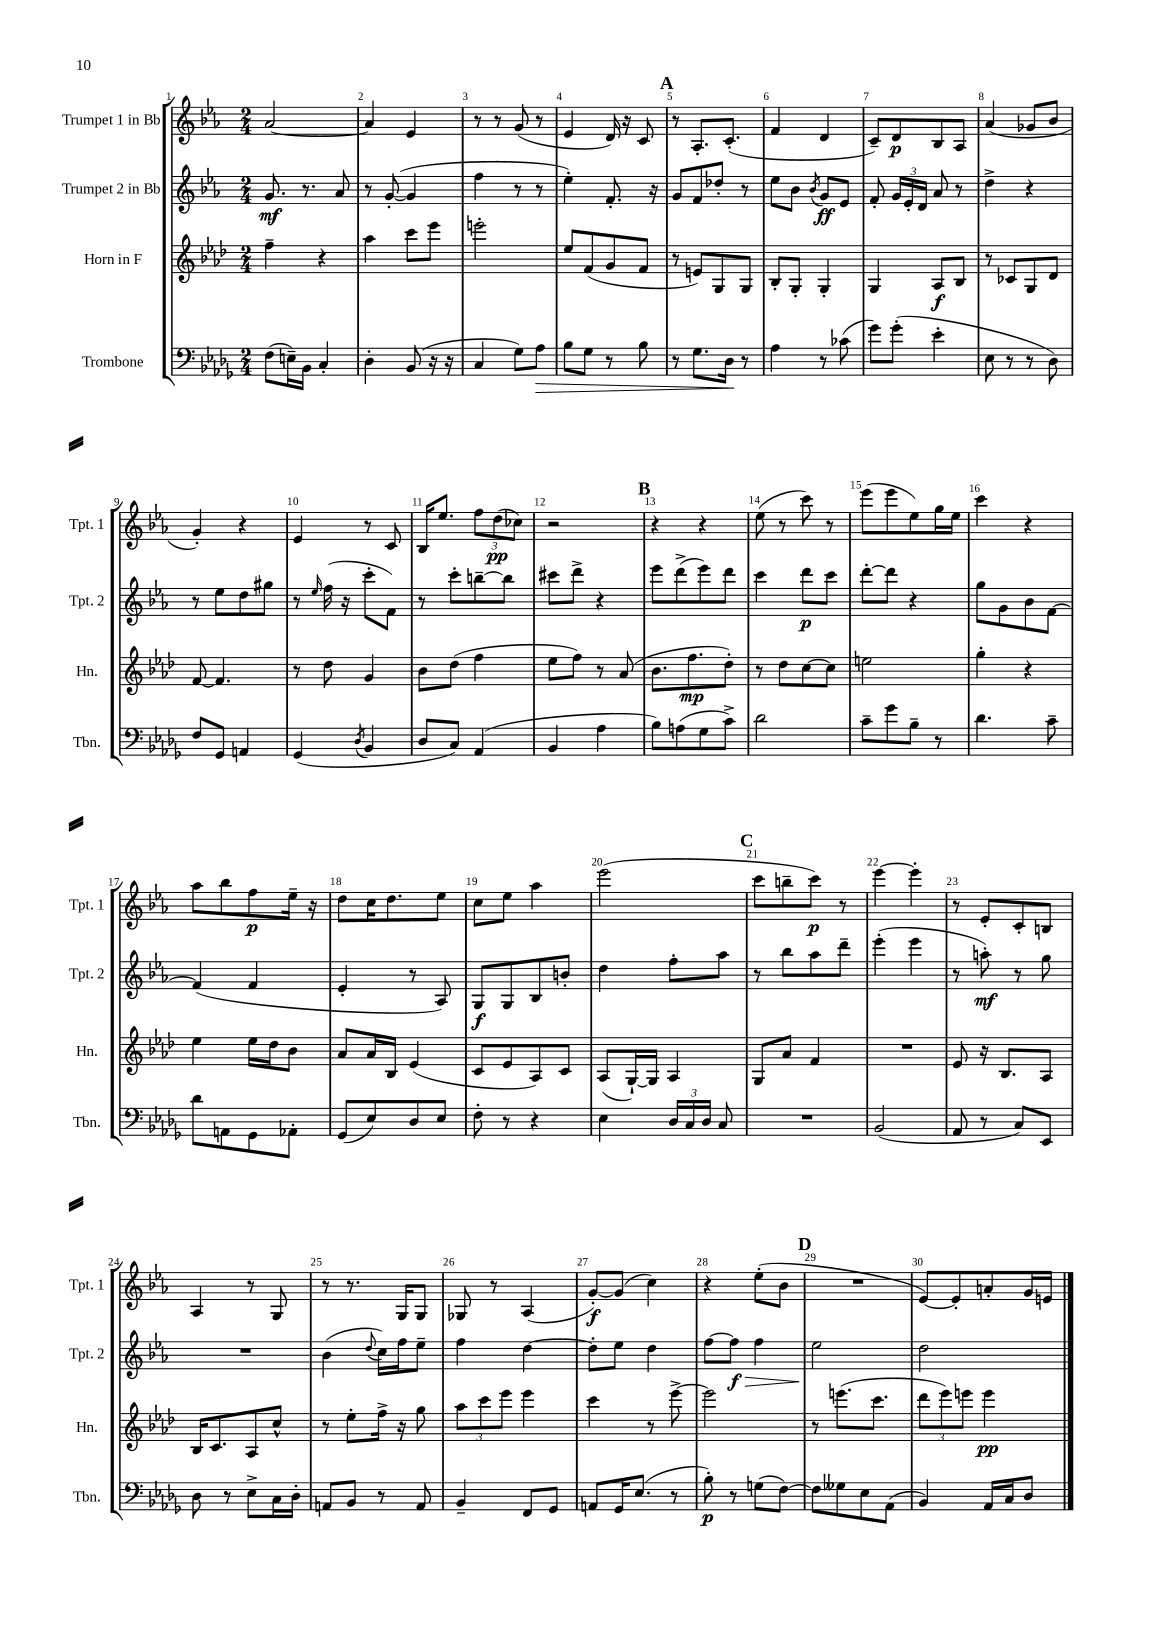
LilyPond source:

<<
\new StaffGroup <<
\new Staff = "s0" \with { instrumentName = "Trumpet 1 in Bb" shortInstrumentName = "Tpt. 1" } {
    \clef treble \key ees \major \numericTimeSignature \time 2/4
    \autoBeamOff aes'2~ |
    aes'4 ees'4 |
    r8 r8 g'8( r8 |
    ees'4 d'16) r16 c'8 |
    \mark \markup { \bold "A" } r8 aes8.[-. c'8.]-.( |
    f'4 d'4 |
    c'8[--) d'8\p bes8 aes8] |
    aes'4( ges'8[ bes'8] |
    g'4-.) r4 |
    ees'4 r8 c'8 |
    bes16[ ees''8.] \tuplet 3/2 { f''8[ d''8\pp( ces''8]) } |
    r2 |
    \mark \markup { \bold "B" } r4 r4 |
    ees''8( r8 c'''8) r8 |
    ees'''8[( ees'''8 ees''8) g''16 ees''16] |
    c'''4 r4 |
    aes''8[ bes''8 f''8\p ees''16]-- r16 |
    d''8[ c''16 d''8. ees''8] |
    c''8[ ees''8] aes''4 |
    ees'''2( |
    \mark \markup { \bold "C" } c'''8[ b''8-- c'''8]\p) r8 |
    ees'''4~ ees'''4-. |
    r8 ees'8[-. c'8-. b8] |
    aes4 r8 g8 |
    r8 r8. g16[ g8] |
    ges8 r8 aes4( |
    g'8[~-.\f) g'8]( c''4) |
    r4 ees''8[-.( bes'8] |
    \mark \markup { \bold "D" } R2 |
    ees'8[~) ees'8-. a'8-. g'16 e'16] \bar "|." |
}
\new Staff = "s1" \with { instrumentName = "Trumpet 2 in Bb" shortInstrumentName = "Tpt. 2" } {
    \clef treble \key ees \major \numericTimeSignature \time 2/4
    \autoBeamOff g'8.\mf r8. aes'8 |
    r8 g'8~-.( g'4 |
    f''4 r8 r8 |
    ees''4-.) f'8.-. r16 |
    \mark \markup { \bold "A" } g'8[ f'8 des''8]-. r8 |
    ees''8[ bes'8] \acciaccatura { bes'8 } g'8[\ff ees'8] |
    f'8-. \tuplet 3/2 { g'16[ ees'16-. d'16] } aes'8 r8 |
    d''4-> r4 |
    r8 ees''8[ d''8 gis''8] |
    r8 \grace { ees''16 } f''16( r16 c'''8[-. f'8]) |
    r8 c'''8[-. b''8~-- b''8] |
    cis'''8[ d'''8]-> r4 |
    \mark \markup { \bold "B" } ees'''8[ d'''8->( ees'''8) d'''8] |
    c'''4 d'''8[\p c'''8] |
    d'''8[~-. d'''8] r4 |
    g''8[ g'8 bes'8 f'8]~ |
    f'4( f'4 |
    ees'4-. r8 aes8) |
    g8[\f g8 bes8 b'8]-. |
    d''4 f''8[-. aes''8] |
    \mark \markup { \bold "C" } r8 bes''8[ aes''8 d'''8]-- |
    ees'''4-.( ees'''4 |
    r8 a''8-.\mf) r8 g''8 |
    R2 |
    bes'4( \appoggiatura { d''8 } c''16[) f''16 ees''8]-- |
    f''4 d''4~ |
    d''8[-. ees''8] d''4 |
    f''8[~ f''8]\f\> f''4 |
    \mark \markup { \bold "D" } ees''2\! |
    d''2 \bar "|." |
}
\new Staff = "s2" \with { instrumentName = "Horn in F" shortInstrumentName = "Hn." } {
    \clef treble \key aes \major \numericTimeSignature \time 2/4
    \autoBeamOff f''4-- r4 |
    aes''4 c'''8[ ees'''8] |
    e'''2-. |
    ees''8[ f'8( g'8 f'8] |
    \mark \markup { \bold "A" } r8 e'8[) g8 g8] |
    bes8[-. g8]-. g4-. |
    g4 aes8[\f bes8] |
    r8 ces'8[ g8 des'8] |
    f'8~ f'4. |
    r8 des''8 g'4 |
    bes'8[ des''8]( f''4 |
    ees''8[ f''8]) r8 aes'8( |
    \mark \markup { \bold "B" } bes'8.[ f''8.\mp des''8]-.) |
    r8 des''8[ c''8~ c''8] |
    e''2 |
    g''4-. r4 |
    ees''4 ees''16[ des''16 bes'8] |
    aes'8[ aes'16 bes16] ees'4( |
    c'8[ ees'8 aes8) c'8] |
    aes8[( g16~-!) g16] aes4 |
    \mark \markup { \bold "C" } g8[ aes'8] f'4 |
    R2 |
    ees'8 r16 bes8.[ aes8] |
    bes16[ c'8. aes8 c''8]-^ |
    r8 ees''8[-. f''16]-> r16 g''8 |
    \tuplet 3/2 { aes''8[ c'''8 ees'''8] } ees'''4 |
    c'''4 r8 ees'''8~-> |
    ees'''2 |
    \mark \markup { \bold "D" } r8 e'''8.[( c'''8.] |
    \tuplet 3/2 { des'''8[ ees'''8) e'''8] } e'''4\pp \bar "|." |
}
\new Staff = "s3" \with { instrumentName = "Trombone" shortInstrumentName = "Tbn." } {
    \clef bass \key des \major \numericTimeSignature \time 2/4
    \autoBeamOff f8[( e16--) bes,16] c4-. |
    des4-. bes,8( r16 r16 |
    c4 ges8[) aes8]\> |
    bes8[ ges8] r8 bes8 |
    \mark \markup { \bold "A" } r8 ges8.[ des16]\! r8 |
    aes4 r8 ces'8( |
    ges'8[) ges'8]-.( ees'4-. |
    ees8 r8 r8 des8) |
    f8[ ges,8] a,4 |
    ges,4( \acciaccatura { des8 } bes,4 |
    des8[ c8]) aes,4( |
    bes,4 aes4 |
    \mark \markup { \bold "B" } bes8[) a8( ges8 c'8]->) |
    des'2 |
    c'8[-- ges'8 bes8]-- r8 |
    des'4. c'8-- |
    des'8[ a,8 ges,8 aes,8]-. |
    ges,8[( ees8) des8 ees8] |
    f8-. r8 r4 |
    ees4 \tuplet 3/2 { des16[ c16 des16] } c8 |
    \mark \markup { \bold "C" } R2 |
    bes,2( |
    aes,8 r8 c8[) ees,8] |
    des8 r8 ees8[-> c16 des16]-. |
    a,8[ bes,8] r8 a,8 |
    bes,4-- f,8[ ges,8] |
    a,8[ ges,16 ees8.]( r8 |
    bes8-.\p) r8 g8[( f8]~) |
    \mark \markup { \bold "D" } f8[ geses8 ees8 aes,8]( |
    bes,4) aes,16[ c16 des8] \bar "|." |
}
>>
>>
\layout { \context { \Score \override BarNumber.break-visibility = ##(#f #t #t) barNumberVisibility = #all-bar-numbers-visible } }
